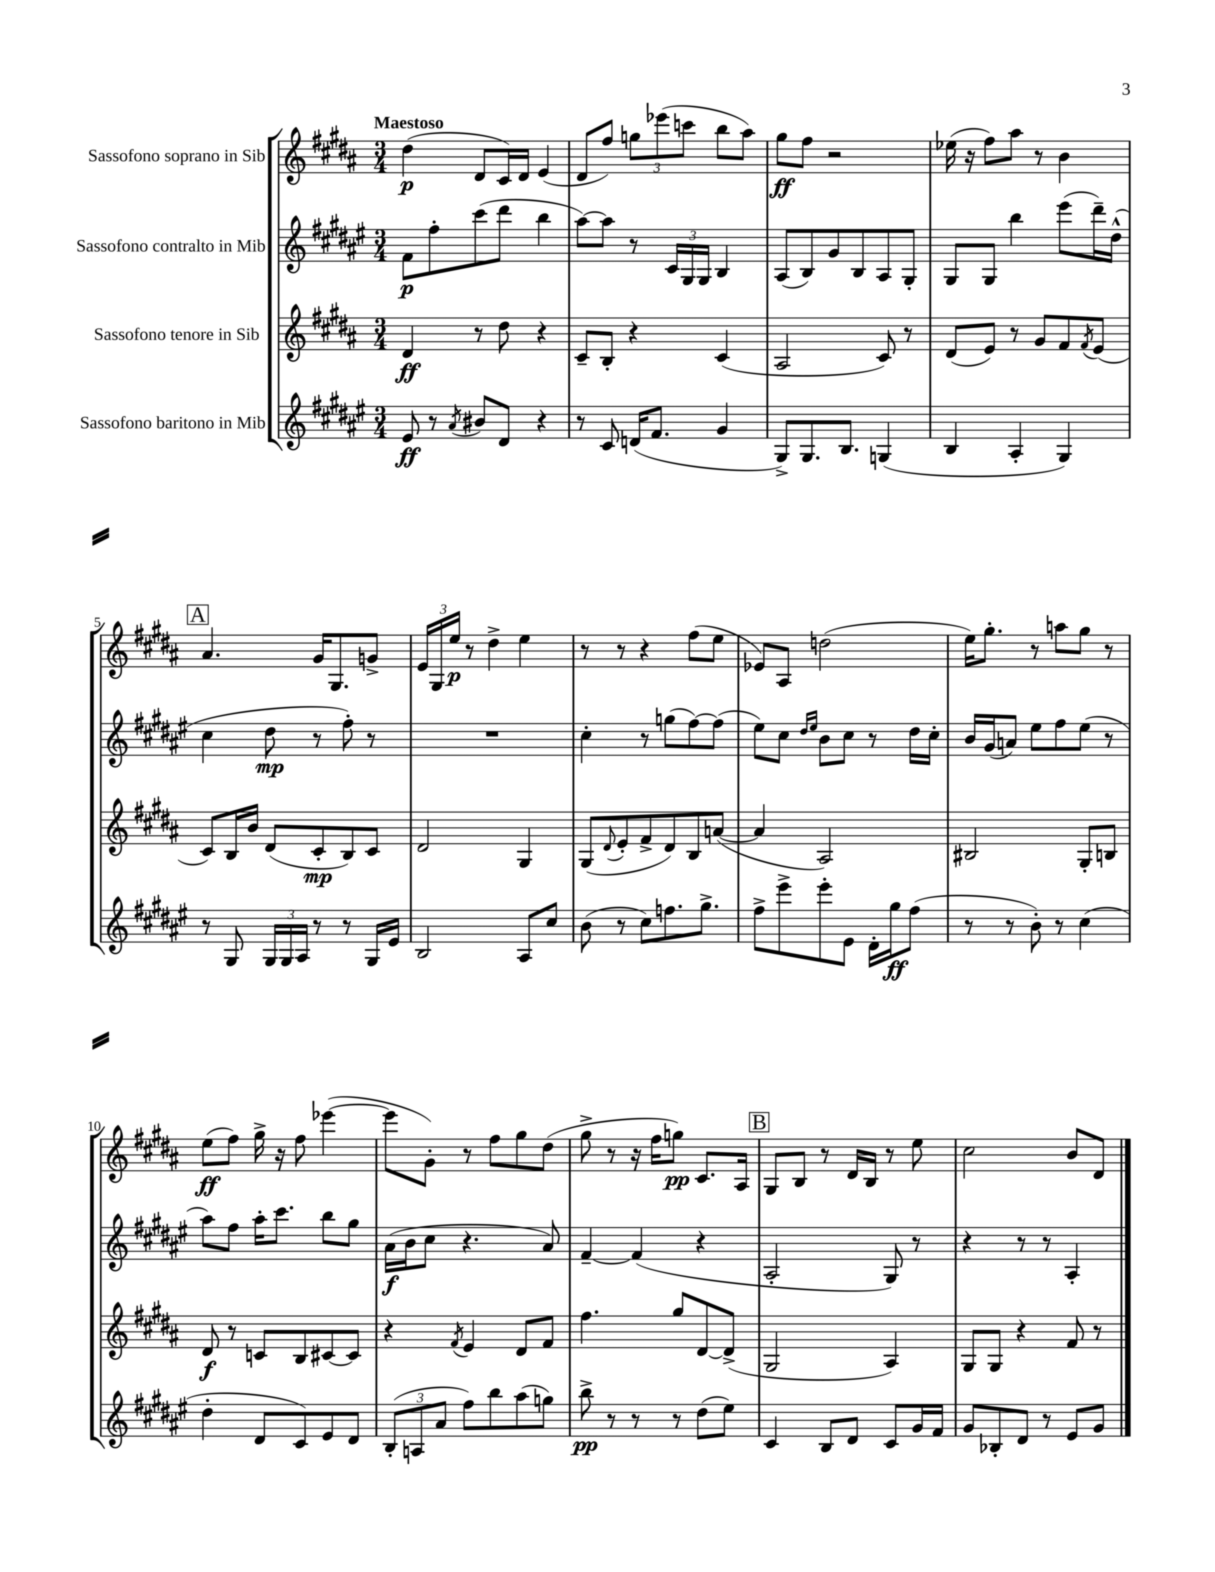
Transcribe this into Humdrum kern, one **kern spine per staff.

**kern	**kern	**kern	**kern
*staff4	*staff3	*staff2	*staff1
*clefG2	*clefG2	*clefG2	*clefG2
*k[f#c#g#d#a#e#]	*k[f#c#g#d#a#]	*k[f#c#g#d#a#e#]	*k[f#c#g#d#a#]
*M3/4	*M3/4	*M3/4	*M3/4
8e#/	4d#/	8f#\L	(4dd#\
8r	.	8ff#'\	.
8qa#/	.	.	.
8b#/L	8r	(8ccc#\	8d#/L
8d#/J	8dd#\	8ddd#\J	16c#/L)
.	.	.	16d#/JJ
4r	4r	4bb\	(4e/
=	=	=	=
8r	8c#~/L	[8aa#\L)	8d#/L
8c#/	8B'/J	8aa#\]J	8ff#/J)
(16d/LK	4r	8r	12gg\L
8.f#/J	.	.	.
.	.	.	(12eee-\
.	.	24c#/LL	.
.	.	24G#/	12ccc\J
.	.	24G#/JJ	.
4g#/	(4c#/	4B/	8bb\L
.	.	.	8aa#\J)
=	=	=	=
8G#^/L)	2A#/	(8A#/L	8gg#\L
8.G#/	.	8B/)	8ff#\J
.	.	8g#/	2r
8.B/J	.	.	.
.	.	8B/	.
(4G/	8c#/)	8A#/	.
.	8r	8G#'/J	.
=	=	=	=
4B/	(8d#/L	8G#/L	(16ee-\
.	.	.	16r
.	8e/J)	8G#/J	8ff#\L)
4A#'/	8r	4bb\	8aa#\J
.	8g#/L	.	8r
4G#/)	8f#/	(8eee#\L	4b\
.	8qf#/	.	.
.	(8e/J	16ddd#~\L)	.
.	.	(16dd#^^\JJ	.
=	=	=	=
8r	8c#/L)	4cc#\	4.a#/
8G#/	16B/L	.	.
.	16b/JJ	.	.
24G#/LL	(8d#/L	8dd#\	.
24G#/	.	.	.
24A#/JJ	.	.	.
8r	8c#'/	8r	16g#/LK
.	.	.	8.G#/
8r	8B/)	8ff#'\)	.
16G#/LL	8c#/J	8r	8g^/J
16e#/JJ	.	.	.
=	=	=	=
2B/	2d#/	2.r	24e/LL
.	.	.	24G#/
.	.	.	24ee/JJ
.	.	.	8r
.	.	.	4dd#^\
8A#/L	4G#/	.	4ee\
8cc#/J	.	.	.
=	=	=	=
(8b\	(8G#/L	4cc#'\	8r
.	8qqd#/	.	.
8r	8e'/	.	8r
8cc#\L)	8f#^/	8r	4r
8.ff\	8d#/)	(8gg\L	.
.	8B/	[8ff#\)	(8ff#\L
8.gg#^\J	.	.	.
.	([8a/J	(8ff#\]J	8ee\J
=	=	=	=
8ff#^\L	4a/]	8ee#\L)	8e-/L)
8eee#^\	.	8cc#\J	8A#/J
.	.	16qqdd#/LL	.
.	.	16qqee#/JJ	.
8eee#'\	2A#/)	8b\L	(2dd\
8e#\J	.	8cc#\J	.
16d#'\LL	.	8r	.
16gg#\J	.	.	.
(8ff#\J	.	16dd#\LL	.
.	.	16cc#'\JJ	.
=	=	=	=
8r	2B#/	16b/LL	16ee\LK)
.	.	(16g#/J	8.gg#'\J
8r	.	8a/J)	.
8b'\)	.	8ee#\L	8r
8r	.	8ff#\	8aa\L
(4cc#\	8G#'/L	(8ee#\J	8gg#\J
.	8B/J	8r	8r
=	=	=	=
4dd#'\	8d#/	8aa#\L)	(8ee\L
.	8r	8ff#\J	8ff#\J)
8d#/L	8c/L	16aa#'\LK	16gg#^\
.	.	8.ccc#\J	16r
8c#/)	8B/	.	8ff#\
8e#/	[8c#/	8bb\L	([4eee-\
8d#/J	8c#/]J	8gg#\J	.
=	=	=	=
(12B'/L	4r	(16a#\LL	8eee-\]L
.	.	16b\J	.
12A/	.	.	.
.	.	8cc#\J	8g#'\J)
12a#/J	.	.	.
.	8qf#/	.	.
8ff#\L)	4e/	4.r	8r
8bb\	.	.	8ff#\L
(8aa#\	8d#/L	.	8gg#\
8gg\J)	8f#/J	8a#/)	(8dd#\J
=	=	=	=
8bb^\	4.ff#\	[4f#~/	8gg#^\
8r	.	.	8r
8r	.	(4f#/]	16r
.	.	.	16ff#\LK
8r	8gg#/L	.	8gg\J)
(8dd#\L	[8d#/	4r	8.c#/L
8ee#\J)	(8d#^/]J	.	.
.	.	.	16A#/Jk
=	=	=	=
4c#/	2G#/	2A#'/	8G#/L
.	.	.	8B/J
8B/L	.	.	8r
8d#/J	.	.	16d#/LL
.	.	.	16B/JJ
8c#/L	4A#/)	8G#/)	8r
16g#/L	.	8r	8ee\
16f#/JJ	.	.	.
=	=	=	=
8g#/L	8G#/L	4r	2cc#\
8B-'/	8G#/J	.	.
8d#/J	4r	8r	.
8r	.	8r	.
8e#/L	8f#/	4A#'/	8b/L
8g#/J	8r	.	8d#/J
==	==	==	==
*-	*-	*-	*-
